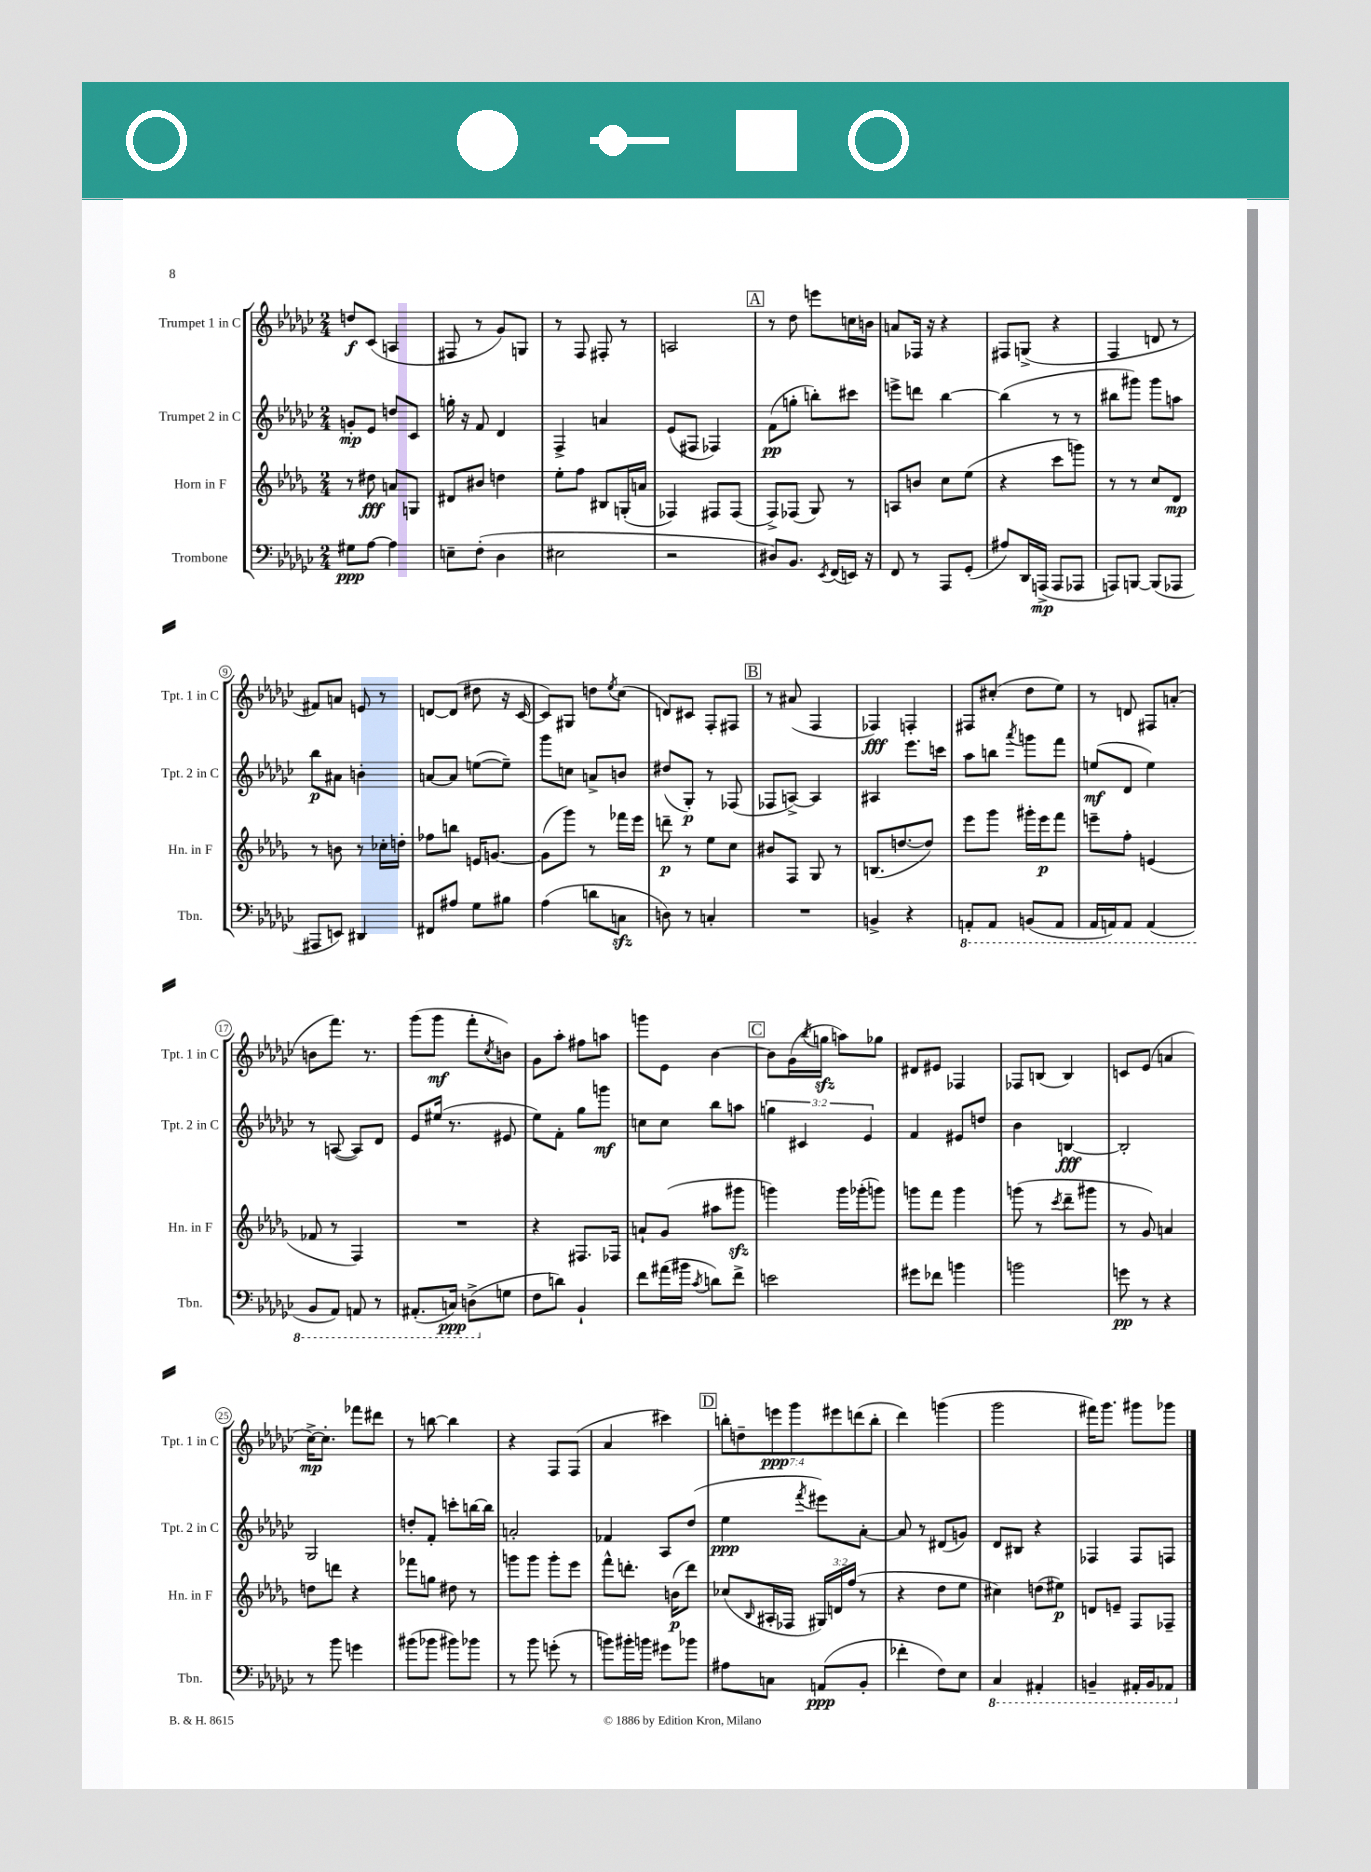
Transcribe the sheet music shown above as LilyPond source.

<<
\new StaffGroup <<
\new Staff = "s0" \with { instrumentName = "Trumpet 1 in C" shortInstrumentName = "Tpt. 1 in C" } {
    \clef treble \key ges \major \numericTimeSignature \time 2/4 \override Staff.TupletNumber.text = #tuplet-number::calc-fraction-text
    d''8\f ces'8( a4 |
    fis8 r8 ges'8) g8 |
    r8 f8 fis8-. r8 |
    a2 |
    \mark \markup { \box "A" } r8 des''8 e'''8 c''16 b'16 |
    a'8 fes16 r16 r4 |
    fis8 g8->( r4 |
    f4 d'8 r8 |
    fis'8) a'8 e'8 r8 |
    d'8~ d'8( dis''8 r16 ces'16~ |
    ces'8) gis8 d''8 \acciaccatura { ees''8 } ces''8( |
    d'8) cis'8 f8-. fis8 |
    \mark \markup { \box "B" } r8 ais'8( f4 |
    fes4\fff) f4-. |
    fis8 cis''8-.( des''8 ees''8) |
    r8 d'8 fis8 a'8-.( |
    b'8 f'''8.) r8. |
    ges'''8( ges'''8\mf f'''8-. \acciaccatura { ces''8 } b'8) |
    ges'8 aes''8-. fis''8 a''8 |
    g'''8 ees'8 bes'4~ |
    \mark \markup { \box "C" } bes'8 ges'16( \acciaccatura { bes''8 } g''16\sfz a''8) ges''8 |
    dis'8 eis'8 fes4 |
    fes8 b8( b4) |
    c'8 ees'8( a'4 |
    ces''16~->\mp) ces''8.-. fes'''8 dis'''8 |
    r8 b''8~ b''4 |
    r4 f8 f8( |
    aes'4 cis'''4) |
    \mark \markup { \box "D" } \tuplet 7/4 { b''8-. d''8-- e'''8\ppp ges'''8 eis'''8 d'''8( b''8-. } |
    des'''4) g'''4( |
    ges'''2 |
    fis'''16) ges'''8. gis'''8 ges'''8 \bar "|." |
}
\new Staff = "s1" \with { instrumentName = "Trumpet 2 in C" shortInstrumentName = "Tpt. 2 in C" } {
    \clef treble \key ges \major \numericTimeSignature \time 2/4 \override Staff.TupletNumber.text = #tuplet-number::calc-fraction-text
    g'8-.\mp ees'8 d''8 ces'8 |
    g''16-. r16 f'8 des'4 |
    f4-> a'4 |
    ees'8( fis8 fes4) |
    \mark \markup { \box "A" } f'8\pp( g''8-. b''8-.) cis'''8 |
    e'''8-> d'''8 bes''4~ |
    bes''4( r8 r8 |
    bis''8 gis'''8) gis'''8 a''8 |
    bes''8\p ais'8 b'4-. |
    a'8~ a'8 e''8~( e''8--) |
    ges'''8 c''8 a'8-> b'8 |
    dis''8( ges8-.\p) r8 fes8( |
    \mark \markup { \box "B" } fes8 a8~->) a4 |
    ais4 ees'''8. c'''16 |
    aes''8 b''8 \acciaccatura { aes'''8 } g'''8 f'''8 |
    e''8\mf( des'8 e''4) |
    r8 a8~( a8) des'8 |
    ees'8 eis''16( r8. eis'8 |
    ees''8) f'8-. ges''8 g'''8\mf |
    c''8 c''8 bes''8 a''8 |
    \mark \markup { \box "C" } \tuplet 3/2 { g''4 cis'4 ees'4 } |
    f'4 eis'8 d''8 |
    bes'4 b4~\fff |
    b2-. |
    ges2 |
    d''8-. f'8-. c'''8-. b''16~ b''16 |
    a'2-. |
    fes'4 aes8 des''8( |
    \mark \markup { \box "D" } ees''4\ppp \acciaccatura { f'''8 } eis'''8) aes'8~-. |
    aes'8 r8 dis'8( g'8) |
    des'8 bis8 r4 |
    fes4 fes8 f8 \bar "|." |
}
\new Staff = "s2" \with { instrumentName = "Horn in F" shortInstrumentName = "Hn. in F" } {
    \clef treble \key des \major \numericTimeSignature \time 2/4 \override Staff.TupletNumber.text = #tuplet-number::calc-fraction-text
    r8 dis''8\fff a'8 g8 |
    dis'8 bis'8 d''4 |
    ees''8-. f''8 bis8 g16-.( a'16 |
    fes4) fis8 fis8( |
    \mark \markup { \box "A" } f8->) fes8( ges8) r8 |
    a8 b'8 c''8 ees''8( |
    r4 c'''8 g'''8) |
    r8 r8 c''8 des'8\mp |
    r8 b'8 r8 ces''16-. d''16-. |
    fes''8 b''8 e'16 g'8.~ |
    g'8( ges'''8) r8 fes'''16 ees'''16 |
    d'''8--\p r8 ees''8 c''8 |
    \mark \markup { \box "B" } bis'8 f8 ges8 r8 |
    b8.( d''8.~ d''8) |
    ees'''8 ges'''8 gis'''16-. ees'''16\p f'''8 |
    e'''8-- f''8-. e'4( |
    fes'8 r8 f4) |
    R2 |
    r4 fis8. fes16 |
    a'8-! ges'8( ais''8 gis'''8\sfz |
    \mark \markup { \box "C" } g'''4) g'''16 ges'''16-.( g'''8) |
    g'''8 f'''8 g'''4 |
    g'''8( r8 \acciaccatura { c'''8 } des'''8-- gis'''8 |
    r8 ges'8) a'4 |
    d''8 d'''8 r4 |
    fes'''8 g''8 dis''8 r8 |
    g'''8 g'''8 g'''8-. ees'''8 |
    f'''8-^ d'''8.-. b'16\p( d'''8) |
    \mark \markup { \box "D" } ces''8( \grace { bes16 } ais16-. fes16 \tuplet 3/2 { gis16) d'16 f''16( } r8 |
    r4 des''8 ees''8 |
    cis''4) d''8( eis''8\p) |
    d'8 e'8-- f8 fes8-- \bar "|." |
}
\new Staff = "s3" \with { instrumentName = "Trombone" shortInstrumentName = "Tbn." } {
    \clef bass \key ges \major \numericTimeSignature \time 2/4
    gis8\ppp aes8~ aes4 |
    e8-- f8-.( des4 |
    eis2 |
    r2 |
    \mark \markup { \box "A" } dis8) bes,8. \acciaccatura { ees,8 } f,16( e,16) r16 |
    f,8 r8 aes,,8 ges,8-.( |
    ais8) des,16 a,,16->\mp( a,,8 aes,,8 |
    a,,8) b,,8~ b,,8( aes,,8 |
    ais,,8 e,8) dis,4 |
    fis,8 ais8 ges8 bis8 |
    aes4( d'8 c8\sfz |
    d8) r8 c4-. |
    \mark \markup { \box "B" } R2 |
    b,4-> r4 |
    \ottava #-1 a,,8-. a,,8 b,,8( a,,8 |
    aes,,16 a,,16) a,,8 a,,4( |
    bes,,8 aes,,8) a,,8 r8 |
    ais,,8.-.( c,16\ppp) d,8->( \ottava #0 g8 |
    f8 d'8) bes,4-! |
    f'8 ais'16( bis'16 \acciaccatura { ces'8 } d'8) f'8-> |
    \mark \markup { \box "C" } e'2 |
    gis'8 fes'8 b'4 |
    b'2 |
    g'8\pp r8 r4 |
    r8 bes'8 g'4 |
    bis'8( bes'8 bis'8) bes'8 |
    r8 bes'8 g'8-.( r8 |
    b'8) bis'16-. b'16 gis'8 bes'8 |
    \mark \markup { \box "D" } ais8 c8 a,8\ppp( bes,8-. |
    fes'4-. f8) ees8 |
    \ottava #-1 ces,4 ais,,4-. |
    b,,4-- ais,,16-. b,,16 aes,,8 \ottava #0 \bar "|." |
}
>>
>>
\layout { \context { \Score \override BarNumber.stencil = #(make-stencil-circler 0.1 0.3 ly:text-interface::print) } }
